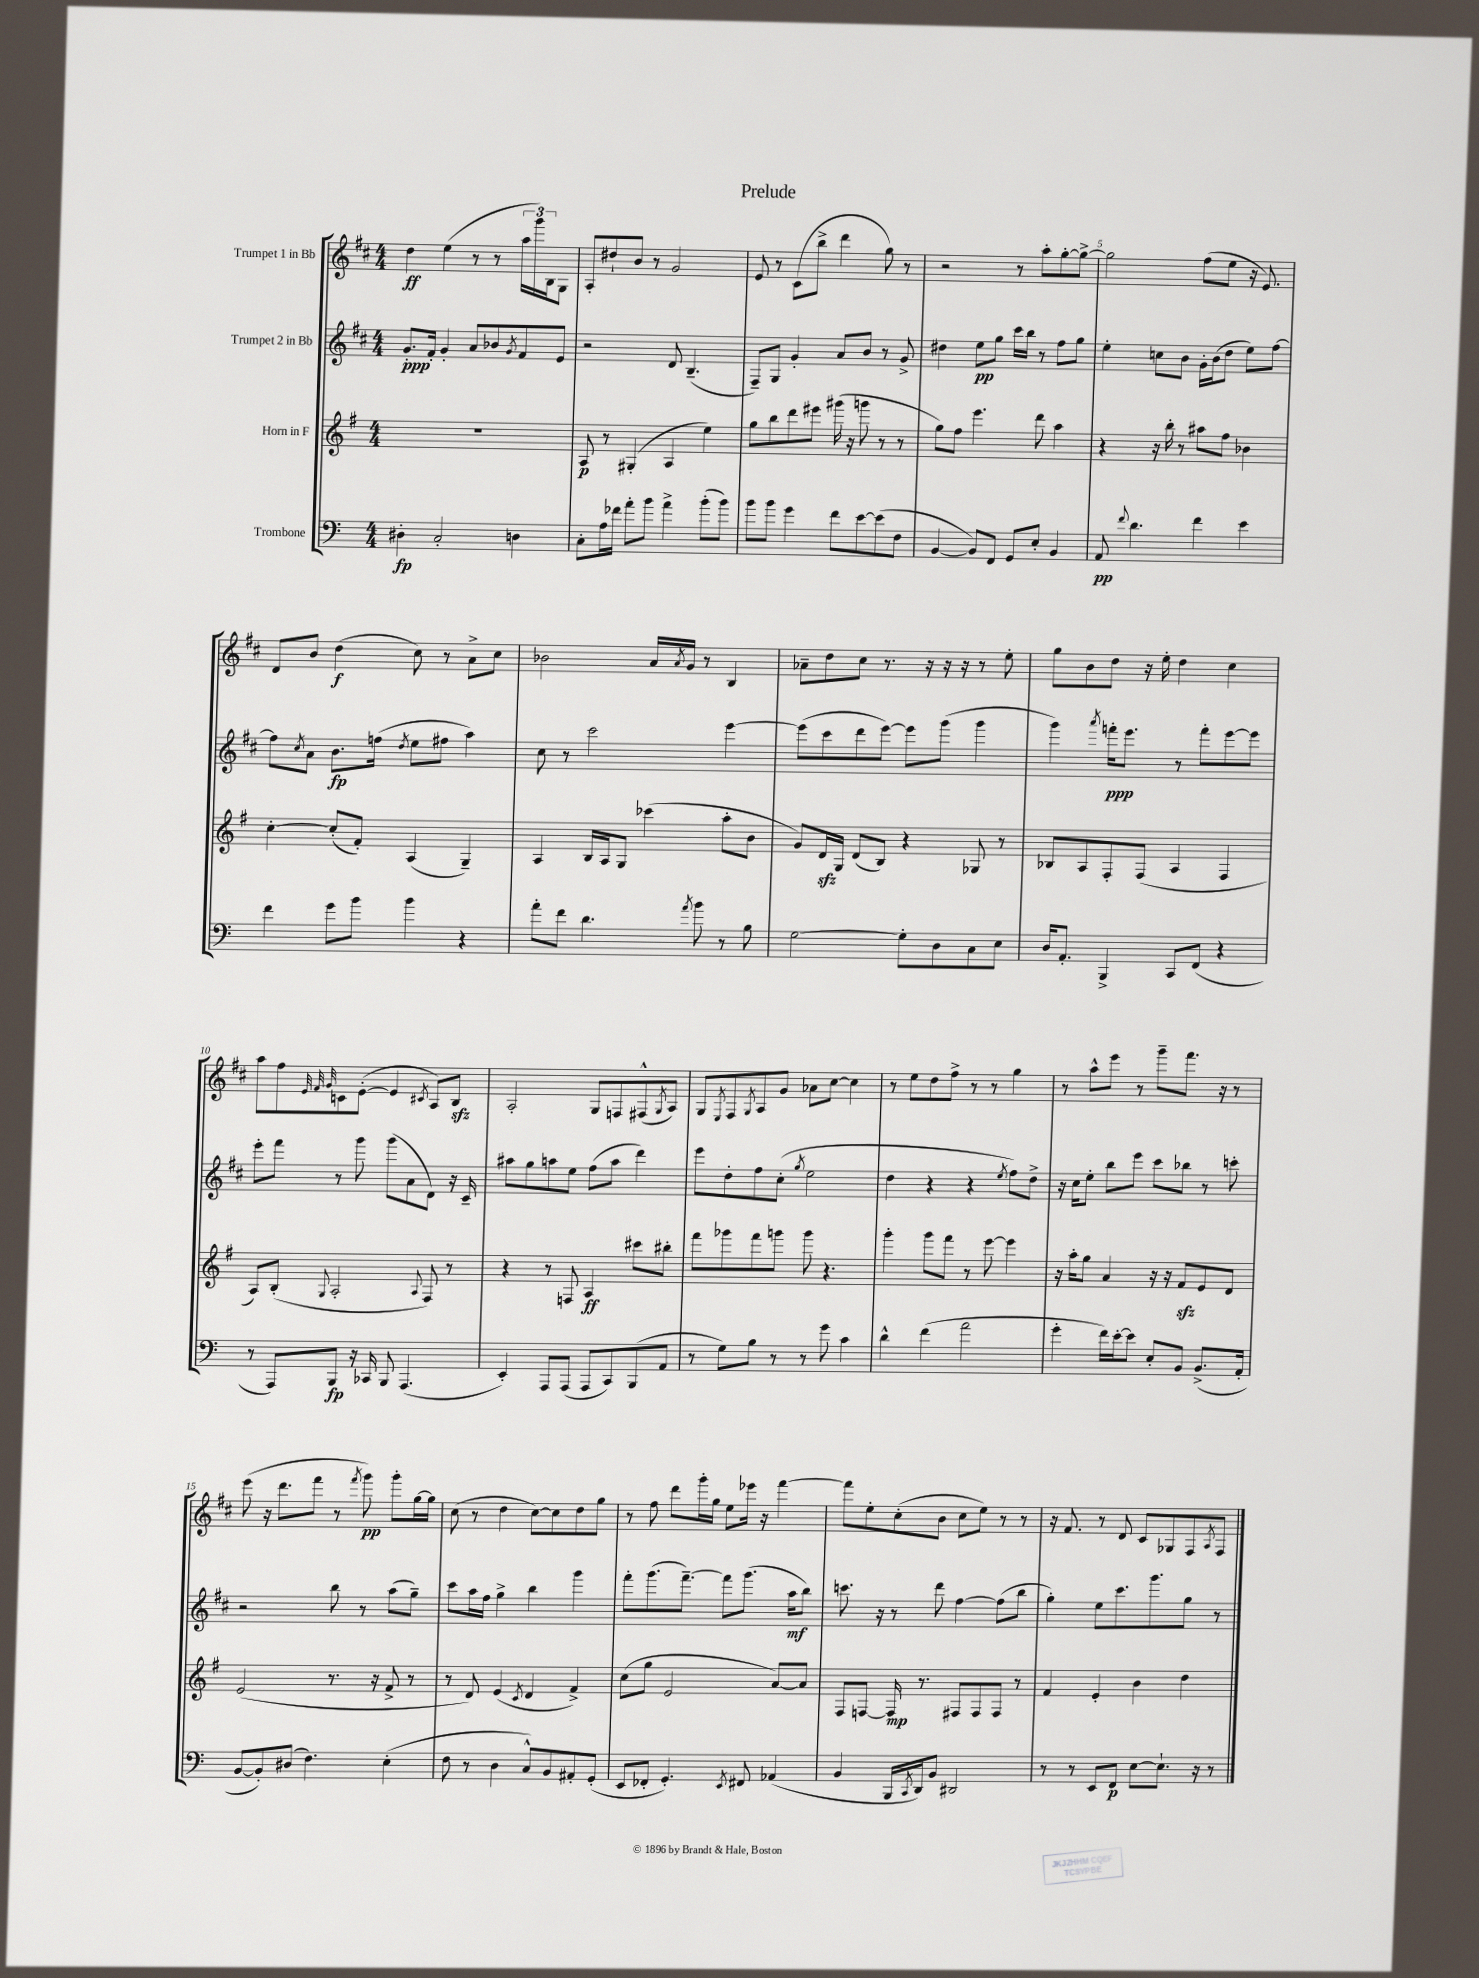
\header { title = "Prelude" }
<<
\new StaffGroup <<
\new Staff = "s0" \with { instrumentName = "Trumpet 1 in Bb" } {
    \clef treble \key d \major \numericTimeSignature \time 4/4
    d''4\ff e''4( r8 r8 \tuplet 3/2 { a''16 g'''16) b16 } g8 |
    a8-. dis''8-! b'8 r8 g'2 |
    e'8 r8 cis'8( b''8-> d'''4 g''8) r8 |
    r2 r8 a''8-. g''8~-. g''8~-> |
    g''2 fis''8( e''8 r16 e'8.) |
    d'8 b'8 d''4\f( cis''8) r8 a'8-> cis''8 |
    bes'2 a'16 \acciaccatura { a'8 } g'16 r8 b4 |
    aes'8-- d''8 cis''8 r8. r16 r16 r16 r8 e''8-. |
    g''8 b'8 d''8 r16 e''16-. d''4 cis''4 |
    a''8 fis''8 \grace { e'32 fis'32 g'32 } c'8 e'8~-.( e'4 \acciaccatura { cis'8 } a8) b8\sfz |
    a2-. g8 f8 fis8-^( \acciaccatura { g8 } a8) |
    g8 \acciaccatura { e8 } fis8 \acciaccatura { g8 } a8 g'8 aes'8 cis''8~ cis''4 |
    r8 e''8 d''8 fis''8-> r8 r8 g''4 |
    r8 a''8-^ e'''8 r8 g'''8-- fis'''8. r16 r8 |
    e'''8( r16 d'''8. fis'''8 r8 \acciaccatura { fis'''8 } g'''8\pp) g'''8-. g''16~ g''16 |
    cis''8( r8 d''4 cis''8~) cis''8 d''8 g''8 |
    r8 fis''8 d'''8 g'''16-. g''16 e''8 ees'''16 r16 fis'''4~ |
    fis'''8 e''8-. cis''8-.( b'8 cis''8 e''8) r8 r8 |
    r16 fis'8. r8 d'8 cis'8 ges8 fis8 \acciaccatura { a8 } fis8 \bar "|." |
}
\new Staff = "s1" \with { instrumentName = "Trumpet 2 in Bb" } {
    \clef treble \key d \major \numericTimeSignature \time 4/4
    g'8.-.\ppp fis'16-. g'4-. a'8 bes'8 \acciaccatura { g'8 } fis'8 e'8 |
    r2 d'8 b4.--( |
    fis8--) g8 g'4-. a'8 b'8 r8 g'8-> |
    dis''4 e''8\pp g''8 cis'''16 b''16 r8 fis''8 g''8 |
    e''4-. c''8 b'8 g'16-. b'16( d''8 e''8) fis''8~ |
    fis''8 \acciaccatura { cis''8 } a'8 b'8.\fp f''16( \acciaccatura { d''8 } e''8 fis''8 a''4) |
    cis''8 r8 cis'''2 e'''4~ |
    e'''8( cis'''8 d'''8 e'''8~) e'''8 g'''8( g'''4 |
    g'''4) \acciaccatura { a'''8 } f'''16-.\ppp e'''8. r8 f'''8-. e'''8~ e'''8 |
    e'''8-. fis'''8 r8 g'''8 g'''8( a'8 d'8) r16 cis'16-- |
    ais''8 g''8 a''8 e''8 fis''8( a''8 d'''4) |
    e'''8 d''8-. fis''8 cis''8-.( \acciaccatura { g''8 } e''2 |
    d''4 r4 r4 \acciaccatura { e''8 } fis''8) d''8-> |
    r16 cis''16 e''8-. b''8 e'''8 cis'''8 bes''8 r8 c'''8-. |
    r2 b''8 r8 a''8( g''8--) |
    cis'''8 a''16 fis''16 g''4-> b''4 g'''4 |
    fis'''8-. g'''8.( fis'''8.~--) fis'''8 g'''8.( a''16\mf b''8) |
    c'''8. r16 r8 d'''8 fis''4~ fis''8( b''8 |
    g''4-.) e''8 cis'''8. g'''8. g''8 r8 \bar "|." |
}
\new Staff = "s2" \with { instrumentName = "Horn in F" } {
    \clef treble \key g \major \numericTimeSignature \time 4/4
    R1 |
    a8\p r8 gis4-.( a4 e''4) |
    g''8 b''8 d'''8 eis'''8 gis'''16( r16 g'''8 r8 r8 |
    g''8) fis''8 e'''4. d'''8 a''4 |
    r4 r16 b''16-. r8 ais''8 fis''8 bes'4 |
    c''4~-. c''8-.( fis'8-.) a4( g4--) |
    a4 b16 a16 g8 ces'''4( a''8-. b'8 |
    g'8) d'16\sfz g16 d'8( b8) r4 ges8 r8 |
    bes8 a8 fis8-. fis8( a4 fis4 |
    a8) b8-.( \appoggiatura { g8 } a2-. \appoggiatura { a8 } fis8) r8 |
    r4 r8 f8 a4\ff cis'''8 bis''8-. |
    fis'''8 ges'''8 fis'''8 g'''8 g'''8 r4. |
    g'''4-. g'''8 fis'''8 r8 e'''8~ e'''4 |
    r16 a''16-. g''8 a'4 r16 r16 fis'8\sfz e'8 d'8 |
    e'2( r8. r16 fis'8-> r8 |
    r8 d'8) e'4( \acciaccatura { c'8 } d'4 fis'4->) |
    c''8( g''8 e'2 a'8~) a'8 |
    fis8 f8~ f16\mp r8. fis8 fis8 fis8 r8 |
    fis'4 e'4-. b'4 d''4 \bar "|." |
}
\new Staff = "s3" \with { instrumentName = "Trombone" } {
    \clef bass \key c \major \numericTimeSignature \time 4/4
    dis4-.\fp c2-. d4 |
    c8-. a16 fes'16 a'8-. b'8 a'4-> b'8-.( b'8) |
    b'8 b'8 g'4 f'8 e'8~ e'8( f8 |
    b,4~ b,8) f,8 g,8 e8-. b,4 |
    a,8\pp \appoggiatura { f'8 } d'4. f'4 e'4 |
    f'4 g'8 b'8 b'4 r4 |
    a'8-. f'8 d'4. \acciaccatura { a'8 } b'8 r8 b8 |
    g2~ g8-. d8 c8 e8 |
    d16 a,8.-. b,,4-> c,8 f,8( r4 |
    r8 a,,8) b,,8\fp r16 ces,16 b,,8 a,,4.( |
    e,4-.) a,,8 a,,8( a,,8 c,8) b,,8( a,8 |
    r8 g8) b8 r8 r8 g'8 c'4 |
    d'4-^ f'4( a'2 |
    g'4-. f'16) e'16~-. e'8 e8-. b,8 b,8.->( a,16-. |
    b,8~ b,8-.) dis8( f4.) e4-.( |
    f8 r8 d4 c8-^) b,8 ais,8-. g,8-.( |
    e,8 fes,8-. g,4.-.) \acciaccatura { e,8 } fis,8 aes,4( |
    b,4 b,,16 \acciaccatura { c,8 } d,16) b,8 dis,2 |
    r8 r8 e,8 f,8\p e8~ e8.-! r16 r8 \bar "|." |
}
>>
>>
\layout { \context { \Score \override BarNumber.break-visibility = ##(#f #t #t) barNumberVisibility = #(every-nth-bar-number-visible 5) } }
